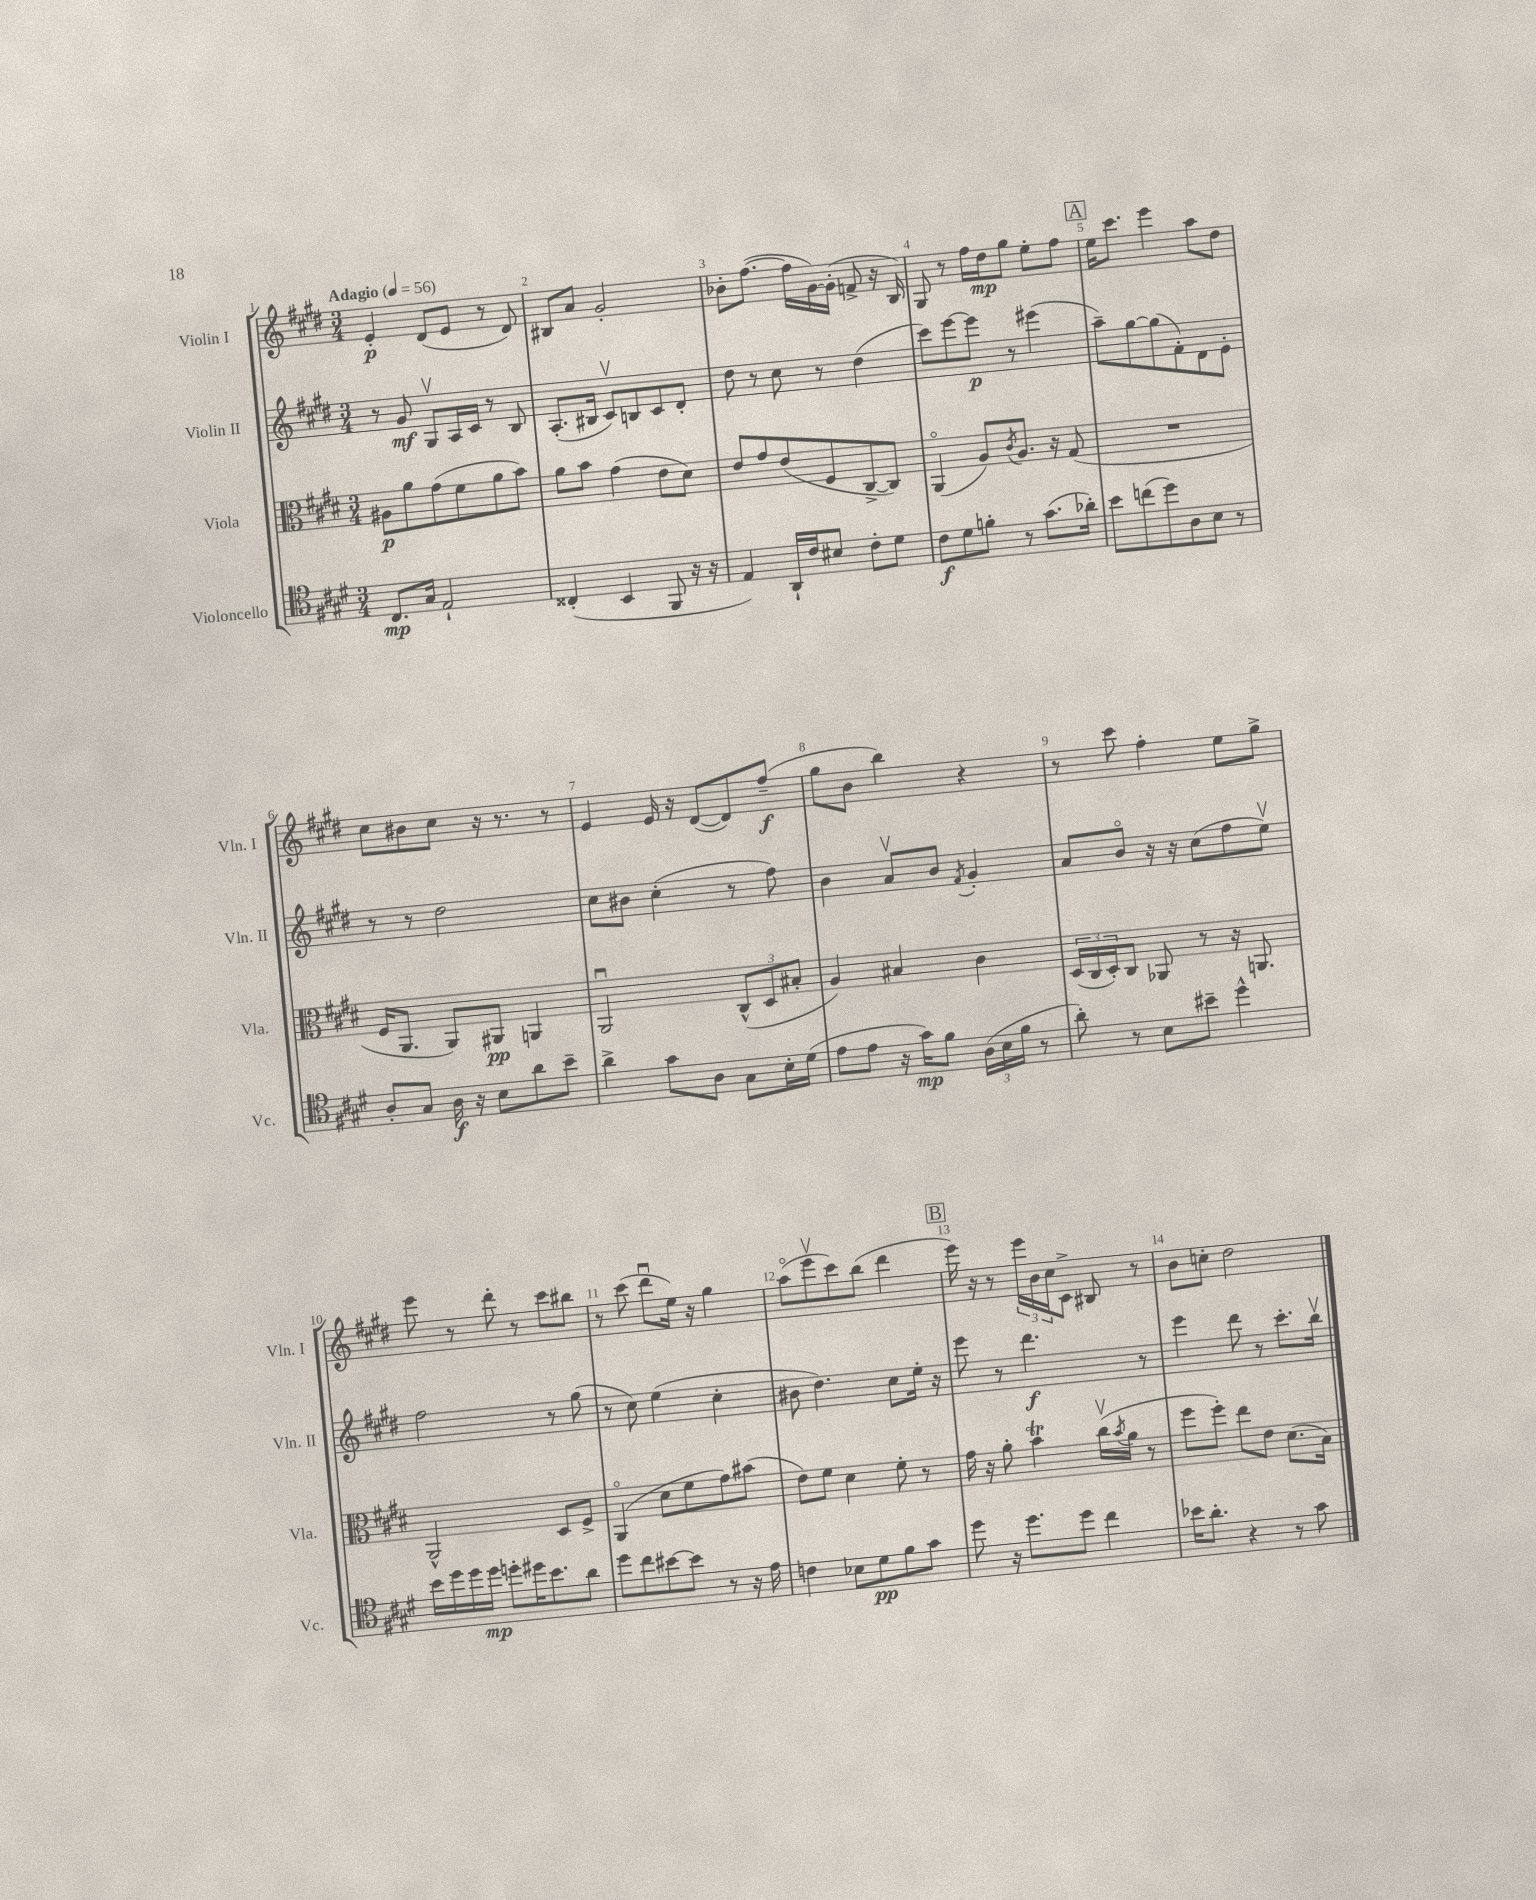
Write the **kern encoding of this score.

**kern	**kern	**kern	**kern
*staff4	*staff3	*staff2	*staff1
*clefC4	*clefC3	*clefG2	*clefG2
*k[f#c#g#d#]	*k[f#c#g#d#]	*k[f#c#g#d#]	*k[f#c#g#d#]
*M3/4	*M3/4	*M3/4	*M3/4
*MM56	*MM56	*MM56	*MM56
8.C#	8A#	8r	4e'
.	8a	8g#	.
16G#	.	.	.
2E`	(8g#	8G#v	(8d#
.	8f#	16A	8e
.	.	16c#	.
.	8a	8r	8r
.	8b)	8B	8d#)
=	=	=	=
(4C##'	8a	(8.A'	8B#
.	8b	.	8a
.	.	16B#	.
4BB	(4g#	8c#v)	2g#'
.	.	8B	.
8FF#	8e	8c#	.
16r	8d#)	8d#'	.
16r	.	.	.
=	=	=	=
4E)	8e	8dd#	8b-'
.	8g#	8r	([8.ff#
16AA`	(8e	8cc#	.
16c#	.	.	16ff#]
8B#	8F#	8r	[16g#)
.	.	.	(16g#']
8c#'	[8C#^	(4dd#	8f^
8d#	8C#])	.	16r
.	.	.	16B)
=	=	=	=
8c#	(4AAo	8ccc#)	8G#
8d#	.	[8eee	8r
8f'	8A)	8eee]	16ff#
.	.	.	16dd#
.	8qc#	.	.
8r	8.A	8r	8gg#
(8.g#	.	(4eee#	8ee'
.	16r	.	.
.	(8G#	.	8ff#
16a-')	.	.	.
=	=	=	=
8b	2.r	8aa~)	16ee
.	.	.	8.ccc#
(8cc	.	[8gg#	.
8dd#)	.	(8gg#]	4eee
8A	.	8f#')	.
8B	.	8d#	8aa
8r	.	8e'	8dd#
=	=	=	=
8A'	16F#	8r	8cc#
.	8.AA	.	.
8G#	.	8r	8b#
16A	8AA)	2dd#	8cc#
16r	.	.	.
8B	8AA#	.	16r
.	.	.	8.r
8a	4AA	.	.
8b~	.	.	8r
=	=	=	=
4a^	2AAu	8cc#	4e
.	.	8b#	.
8g#	.	(4cc#'	16e
.	.	.	16r
8A	.	.	([8d#
8G#	(12C#^^	8r	8d#])
.	12D#	.	.
16B'	.	8ff#)	(8ff#~
.	12B#'	.	.
(16d#	.	.	.
=	=	=	=
8e	4A)	4b	8gg#
8e	.	.	8b
16r	4B#	8av	4bb)
16g#)	.	.	.
8f#	.	8b	.
.	.	8qf#	.
(24A	4c#	4g#'	4r
24B	.	.	.
24f#	.	.	.
8r	.	.	.
=	=	=	=
8a')	(24D#	8a	8r
.	24C#	.	.
.	24D#')	.	.
8r	8C#	8bo	8ccc#
8B	8AA-	16r	4ff#'
.	.	16r	.
8b#~	8r	(8cc#	.
4dd#^^	16r	8ff#	8ee
.	8.AA	.	.
.	.	8eev)	8gg#^
=	=	=	=
16b	2AA^^	2ff#	8eee
16dd#	.	.	.
16dd#	.	.	8r
16dd#	.	.	.
8dd'	.	.	8ddd#'
16dd#	.	.	8r
8.b	.	.	.
.	8D#	8r	8ccc#
8a	8F#^	(8gg#	8bb#
=	=	=	=
8dd#	(4AAo	8r	8r
8cc#	.	8cc#)	(8ccc#
[8b#	8d#	(4ee	8ddd#u
8b#]	8f#	.	16ee)
.	.	.	16r
8r	8g#)	4cc#'	4gg#
16r	(8b#	.	.
16e	.	.	.
=	=	=	=
4c	8e)	8b#	(8aao
.	8f#	4.dd#)	8eeev
8B-	4d#	.	8ccc#)
8d#	.	.	(8bb
8f#	8f#'	8cc#	4ddd#
8g#	8r	16ee'	.
.	.	16r	.
=	=	=	=
8dd#	16g#	8eee	16eee)
.	16r	.	16r
16r	8a'	8r	8r
8.dd#	.	.	.
.	4b	4.ddd#	24eee
.	.	.	24b
.	.	.	24cc#
8dd#	.	.	8c#^
4cc#	(16cc#v	.	8B#
.	8qb	.	.
.	16a	.	.
.	8r	8r	8r
=	=	=	=
16b-	8ff#	4eee	8b
8.a'	.	.	.
.	8ff#')	.	8cc'
4r	8ee	8ddd#	2dd#
.	8e	8r	.
8r	(8.d#	8.ccc#'	.
8g#	.	.	.
.	16B)	16bbv	.
==	==	==	==
*-	*-	*-	*-
